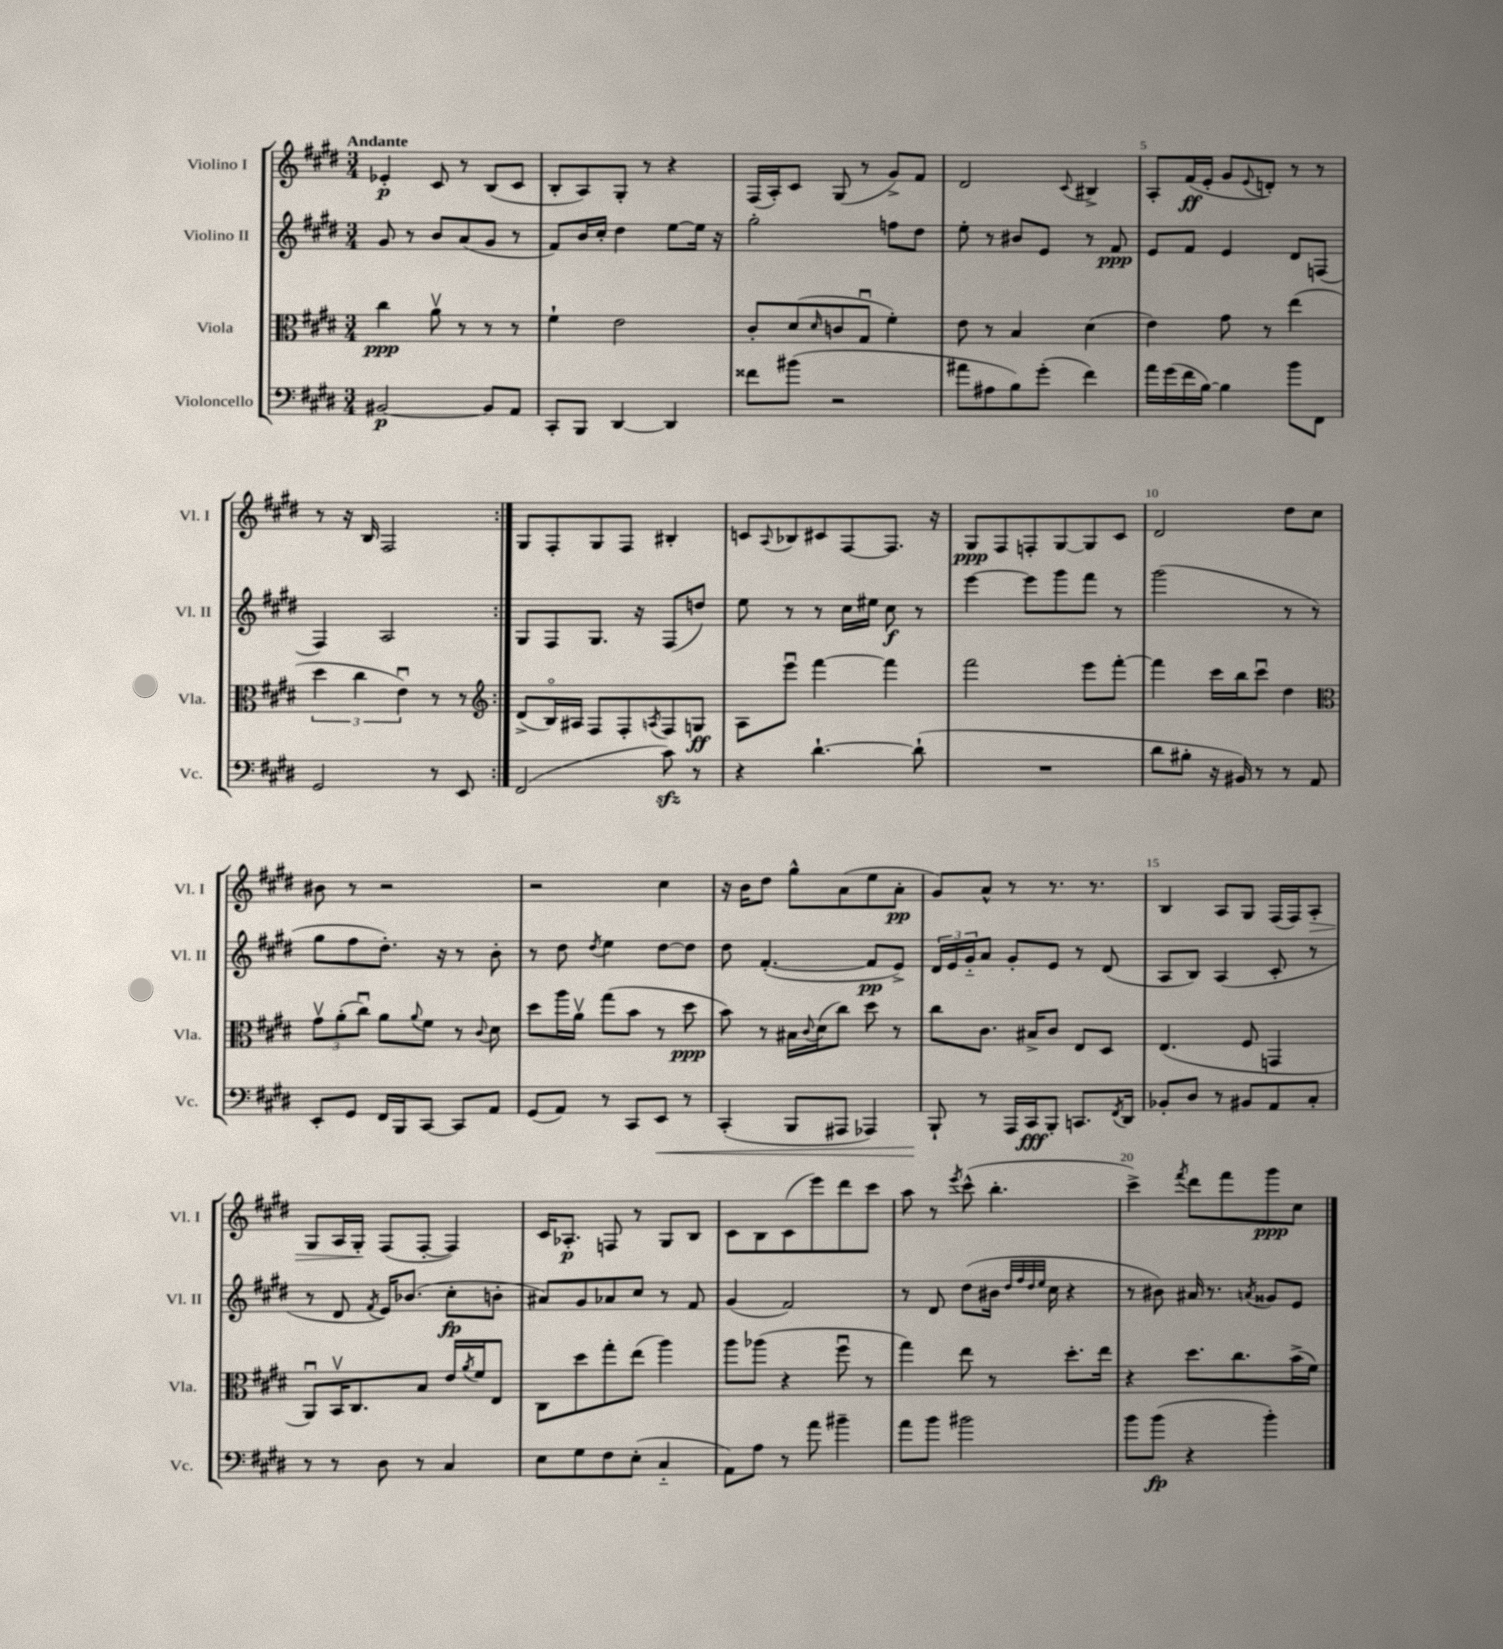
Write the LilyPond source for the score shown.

<<
\new StaffGroup <<
\new Staff = "s0" \with { instrumentName = "Violino I" shortInstrumentName = "Vl. I" } {
    \clef treble \key e \major \numericTimeSignature \time 3/4 \tempo "Andante"
    \repeat volta 2 { ees'4-.\p cis'8 r8 b8( cis'8 |
    b8-. a8) gis8-. r8 r4 |
    fis16( a16-.) cis'8 gis8( r8 gis'8->) fis'8 |
    dis'2 \appoggiatura { cis'8 } bis4-> |
    a8-. fis'16\ff( e'16-. gis'8 \appoggiatura { e'8 } d'8-.) r8 r8 |
    r8 r16 b16 fis2 | }
    gis8 fis8-. gis8 fis8 bis4-. |
    c'8 \appoggiatura { a8 } bes8 cis'8 fis8~ fis8. r16 |
    gis8\ppp fis8 f8-. gis8~ gis8 cis'8 |
    dis'2 dis''8 cis''8 |
    bis'8 r8 r2 |
    r2 cis''4 |
    r16 b'16 dis''8 gis''8-^ a'8( e''8 a'8-.\pp |
    gis'8) a'8-^ r8 r8. r8. |
    b4 a8 gis8 fis16( fis16) a8-.\> |
    gis8 a16 gis16-.\! fis8( fis8~-. fis4) |
    cis'16 aes8.-.\p f8 r8 gis8 b8 |
    cis'8 b8 cis'8( e'''8) dis'''8 cis'''8 |
    a''8 r8 \acciaccatura { e'''8 } cis'''8-^( b''4.-. |
    cis'''4->) \acciaccatura { fis'''8 } dis'''8 fis'''8 gis'''8\ppp cis''8 \bar "|." |
}
\new Staff = "s1" \with { instrumentName = "Violino II" shortInstrumentName = "Vl. II" } {
    \clef treble \key e \major \numericTimeSignature \time 3/4
    \repeat volta 2 { gis'8 r8 b'8 a'8( gis'8 r8 |
    fis'8) b'16 cis''16-. dis''4 e''8~ e''16 r16 |
    gis''2-. f''8 dis''8 |
    e''8-. r8 bis'8 e'8 r8 fis'8\ppp |
    e'8 fis'8 e'4 dis'8 f8( |
    fis4) a2 | }
    gis8 fis8 gis8. r16 fis8( d''8) |
    e''8 r8 r8 cis''16 eis''16 cis''8\f r8 |
    e'''4~ e'''8 gis'''8 fis'''8 r8 |
    gis'''2( r8 r8 |
    gis''8 fis''8 dis''8.-.) r16 r8 b'8-. |
    r8 dis''8 \acciaccatura { dis''8 } e''4 dis''8~ dis''8 |
    dis''8 fis'4.~-.( fis'8\pp e'8->) |
    \tuplet 3/2 { dis'16 e'16 gis'16-_ } a'8 gis'8-. e'8 r8 dis'8( |
    a8 b8) a4( cis'8-. r8 |
    r8 dis'8 \acciaccatura { fis'8 } e'16) bes'8.( cis''8-.\fp b'8-. |
    ais'8) gis'8 aes'8 cis''8 r8 fis'8 |
    gis'4( fis'2) |
    r8 dis'8 dis''8( bis'16 \grace { dis''32 fis''32 dis''32 e''32 } cis''16 r4 |
    r8 bis'8) ais'16 r8. \acciaccatura { a'8 } gisis'8 e'8 \bar "|." |
}
\new Staff = "s2" \with { instrumentName = "Viola" shortInstrumentName = "Vla." } {
    \clef alto \key e \major \numericTimeSignature \time 3/4
    \repeat volta 2 { cis''4\ppp a'8\upbow r8 r8 r8 |
    fis'4-! e'2 |
    cis'8-. dis'8( \grace { dis'16 } c'8 gis8\downbow fis'4-.) |
    e'8 r8 b4 dis'4( |
    e'4) gis'8 r8 e''4( |
    \tuplet 3/2 { dis''4 cis''4 e'4\downbow) } r8 r8 | }
    \clef treble dis'8->( b16\flageolet) ais16 fis8 fis8-. \acciaccatura { a8 } fis8 g8\ff |
    a8 e'''8\downbow fis'''4~ fis'''4 |
    fis'''2 e'''8 fis'''8~-. |
    fis'''4 cis'''16 b''16 cis'''8\downbow dis''4 |
    \clef alto \tuplet 3/2 { gis'8\upbow a'8-.( cis''8\downbow) } a'8 \appoggiatura { a'8 } fis'8 r8 \appoggiatura { cis'8 } dis'8 |
    dis''8 a''16 a'16\upbow gis''8( b'8 r8 dis''8\ppp |
    b'8) r8 bis16 \appoggiatura { cis'8 } dis'16( cis''8) dis''8 r8 |
    cis''8 cis'8. bis16-> cis'8 e8 dis8 |
    e4.( fis8 g,4 |
    a,8\downbow) b,16\upbow cis8. b8 e'16 \acciaccatura { a'8 } fis'16 e8 |
    cis8 dis''8 gis''8-. e''8( a''4) |
    a''8 aes''8( r4 fis''8\downbow r8 |
    gis''4) e''8 r8 dis''8.-. e''16 |
    r4 dis''8. cis''8. b'16->( fis'16) \bar "|." |
}
\new Staff = "s3" \with { instrumentName = "Violoncello" shortInstrumentName = "Vc." } {
    \clef bass \key e \major \numericTimeSignature \time 3/4
    \repeat volta 2 { bis,2~\p bis,8 a,8 |
    cis,8-. b,,8 dis,4~ dis,4 |
    fisis'8 bis'8( r2 |
    ais'8 ais8 b8) gis'8-.( fis'4) |
    a'16 gis'16( fis'16 b16~) b4 b'8 fis,8 |
    gis,2 r8 e,8 | }
    fis,2( cis'8\sfz) r8 |
    r4 dis'4.~-! dis'8-!( |
    R2. |
    dis'8 bis8-. r16 bis,16) r8 r8 a,8 |
    e,8-. gis,8 fis,16 b,,16 cis,8~ cis,8 a,8 |
    gis,8( a,8) r8 cis,8 e,8\< r8 |
    cis,4-.( b,,8 ais,,8 aes,,4) |
    b,,8-!\! r8 a,,16 cis,16\fff b,,8-. c,8. \acciaccatura { fis,8 } dis,16 |
    bes,8-. dis8 r8 bis,8 a,8 cis8-. |
    r8 r8 dis8 r8 cis4 |
    e8 gis8 fis8 e8-.( cis4-_ |
    a,8) a8 r8 a'8 bis'4-- |
    a'8 b'8 bis'2 |
    b'8 b'8\fp( r4 b'4-.) \bar "|." |
}
>>
>>
\layout { \context { \Score \override BarNumber.break-visibility = ##(#f #t #t) barNumberVisibility = #(every-nth-bar-number-visible 5) } }
